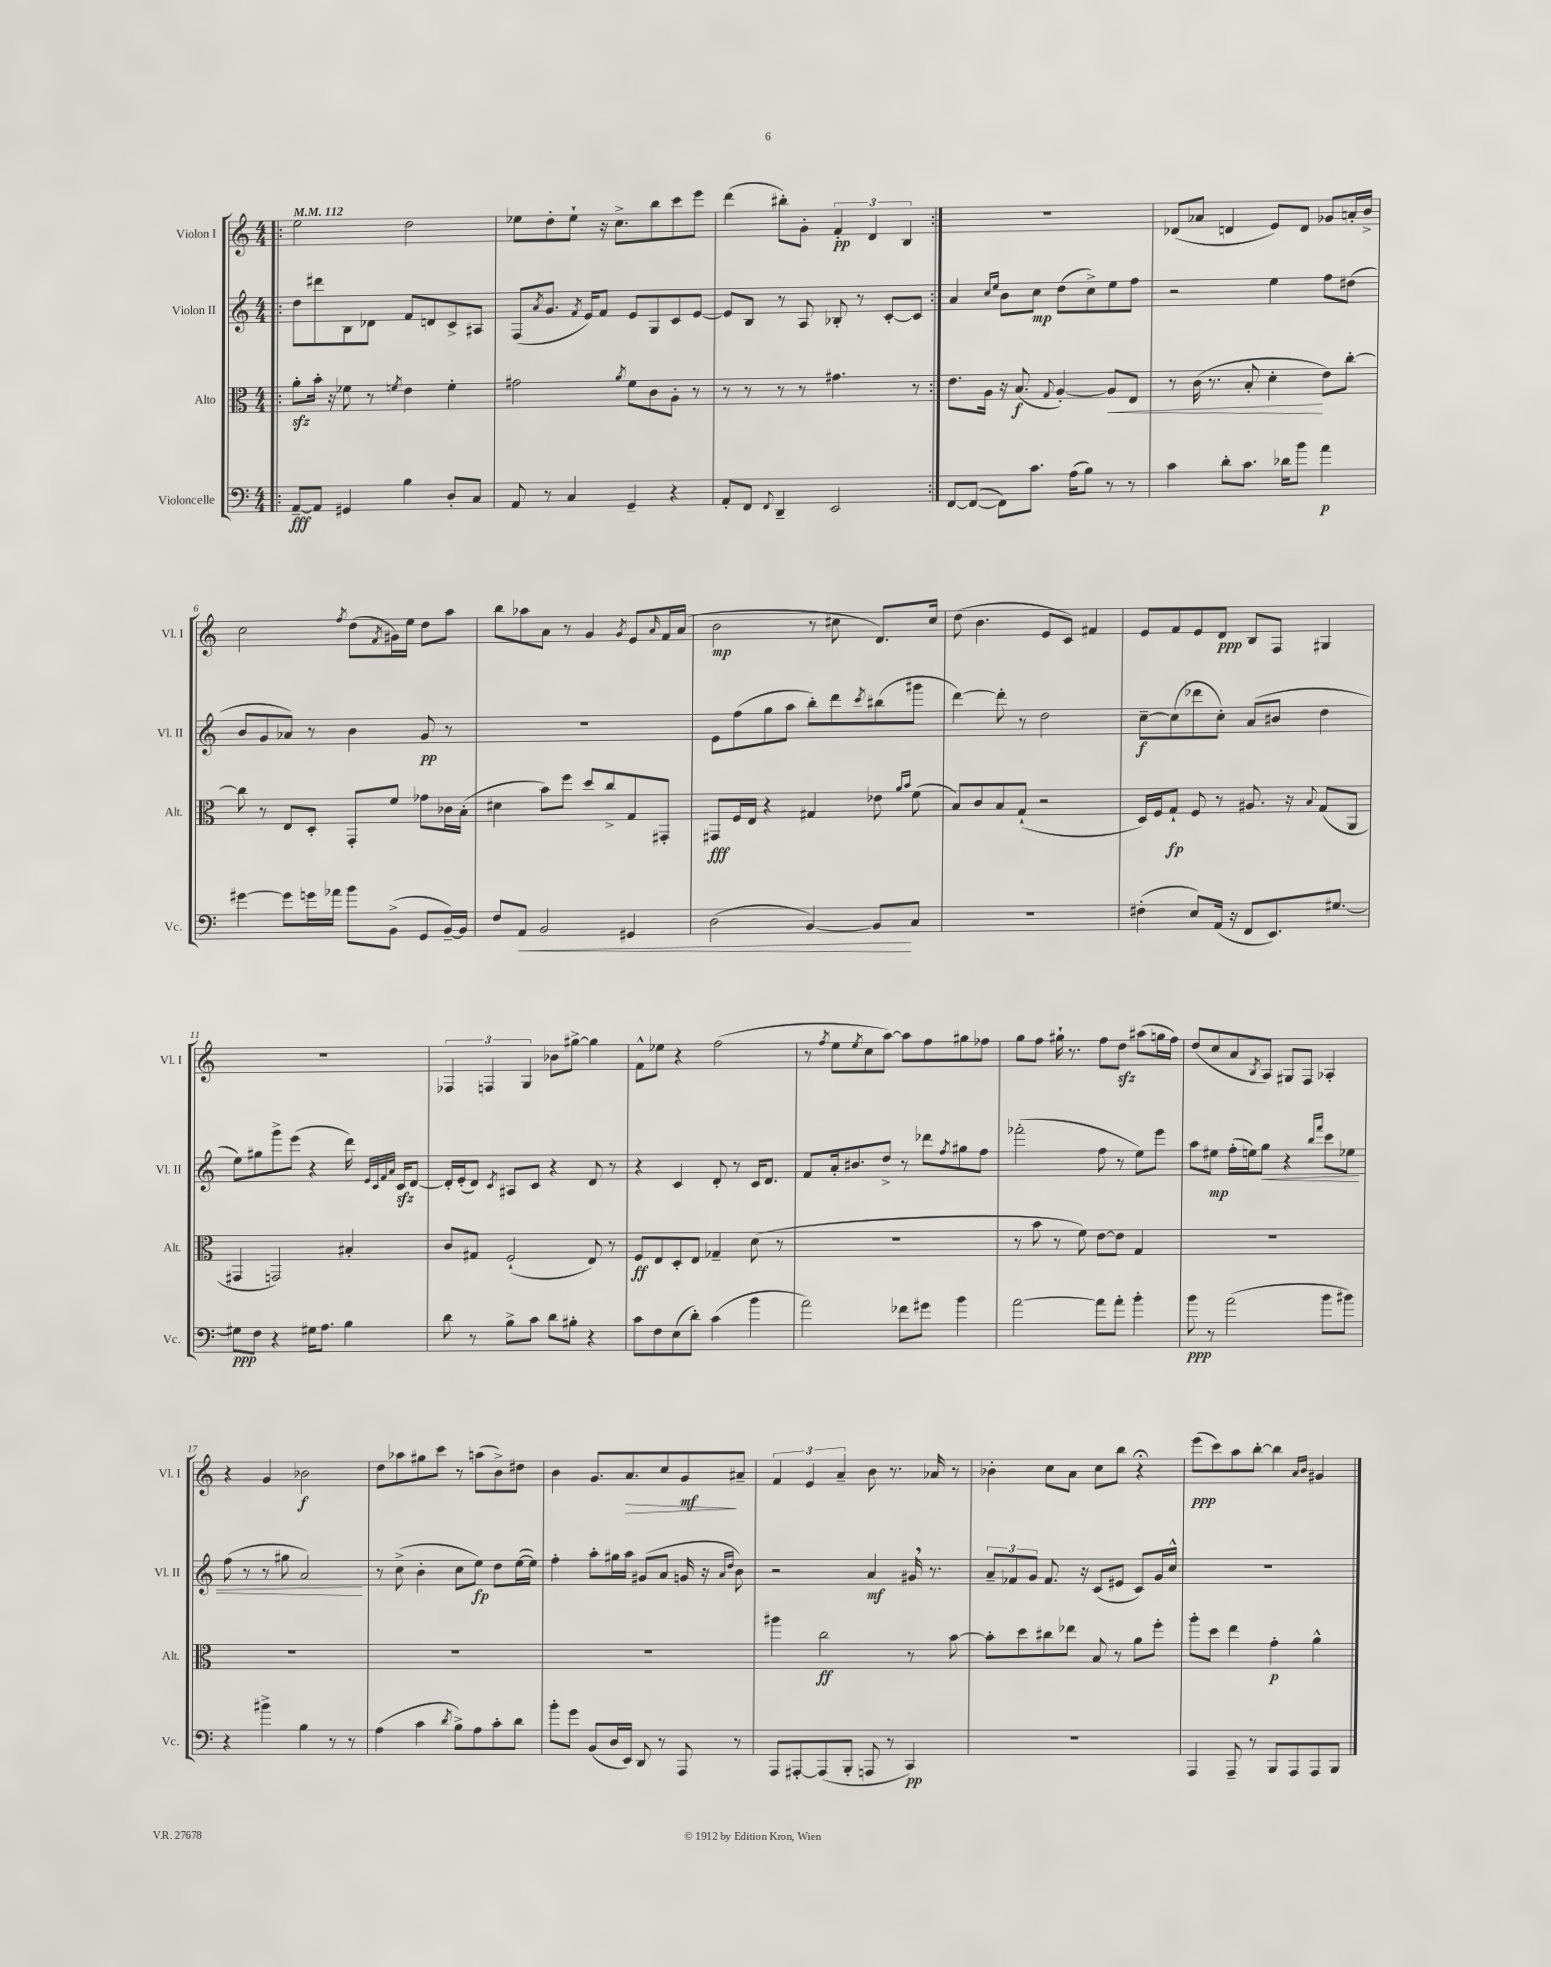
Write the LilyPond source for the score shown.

<<
\new StaffGroup <<
\new Staff = "s0" \with { instrumentName = "Violon I" shortInstrumentName = "Vl. I" } {
    \clef treble \key c \major \numericTimeSignature \time 4/4 \tempo 4 = 112
    \repeat volta 2 { \bar ".|:" e''2 d''2 |
    ees''8 d''8-. ees''8-! r16 c''8.-> b''8 c'''8 e'''8 |
    d'''4( bis''8-.) g'8-. \tuplet 3/2 { f'4-.\pp d'4 b4 } | }
    R1 |
    des'8( aes'8 d'4 e'8) d'8 ges'8 a'16-. b'16-> |
    c''2 \acciaccatura { f''8 } d''8( \acciaccatura { f'8 } gis'16) e''16 d''8 a''8 |
    b''8 aes''8 a'8 r8 g'4 \acciaccatura { g'8 } e'8 \grace { a'16 } f'16 a'16( |
    b'2\mp r8 cis''8 d'8.) cis''16 |
    d''8( b'4. e'8 c'8) fis'4 |
    e'8 f'8 e'8 d'8\ppp b8 f8 gis4 |
    R1 |
    \tuplet 3/2 { fes4 f4 g4 } bes'8 gis''8~-> gis''4 |
    f'8-^ ees''8 r4 f''2( |
    r8 \acciaccatura { f''8 } e''8 \acciaccatura { e''8 } c''8 a''8~) a''8 f''8 gis''8 fes''8 |
    g''8 f''8 gis''16-! r8. f''8 d''8\sfz ais''8( g''16 f''16) |
    d''8( c''8 a'8 \acciaccatura { b8 } a8) gis8 f8 aes4-. |
    r4 g'4 bes'2\f |
    d''8 aes''8 gis''8 c'''8 r8 a''8( b'8->) dis''8 |
    b'4 g'8. a'8.\> c''8 g'8\mf\! ais'8-- |
    \tuplet 3/2 { f'4 e'4 a'4-- } b'8 r8. aes'16 r8 |
    bes'4-. c''8 a'8 c''8 b''8 r4\fermata |
    e'''8\ppp( c'''8) a''8 b''8~-. b''4 \grace { a'16 b'16 } gis'4 \bar "|." |
}
\new Staff = "s1" \with { instrumentName = "Violon II" shortInstrumentName = "Vl. II" } {
    \clef treble \key c \major \numericTimeSignature \time 4/4
    \repeat volta 2 { \bar ".|:" d''8 dis'''8 b8 des'8 f'8 d'8 c'8-> ais8 |
    f8( \acciaccatura { a'8 } g'8. \acciaccatura { f'8 } e'16) f'8 e'8 g8 c'8 e'8~ |
    e'8 b8 r8 a8 bes8-. r8 c'8~-. c'8 | }
    a'4 \grace { c''16 e''16 } b'8 c''8\mp d''8( c''8->) e''8 f''8 |
    r2 e''4 f''8 dis''8( |
    b'8 g'8 aes'8) r8 b'4 g'8\pp r8 |
    R1 |
    e'8 f''8( g''8 a''8 b''8-.) d'''8 \acciaccatura { c'''8 } bis''8( gis'''8 |
    d'''4~) d'''8-. r8 d''2 |
    c''8~--\f c''8( des'''8 c''8-.) a'8( bis'8 d''4 |
    e''8) gis''8 g'''8-> e'''8( r4 d'''16) \grace { e'32 c'32 f'32 a'32 } c'16\sfz d'8~ |
    d'16-. e'16-.( d'8) \acciaccatura { c'8 } ais8 c'8 r4 d'8 r8 |
    r4 c'4 d'8-. r8 c'16 d'8. |
    f'8 a'16-. bis'8. d''8-> r8 des'''8 \acciaccatura { f''8 } gis''8 f''8 |
    fes'''2-.( f''8 r8 e''8) e'''8 |
    a''8 eis''8\mp f''16-.( e''16) g''8\< r4 \grace { b''16 f'''16 } c'''8 ees''8 |
    f''8( r8 r8 gis''8 a'2\!) |
    r8 c''8->( b'4-. c''8 e''8\fp) d''8 e''16~( e''16) |
    f''4-. a''8-. gis''16 a''16 gis'8( a'8 g'16 r16 \grace { a'16 d''16 } b'8) |
    r2 a'4\mf gis'16 \breathe r8. |
    \tuplet 3/2 { a'8-- fes'8 g'8 } fes'8. r16 c'8( eis'8 c'8) g'16 c''16-^ |
    R1 \bar "|." |
}
\new Staff = "s2" \with { instrumentName = "Alto" shortInstrumentName = "Alt." } {
    \clef alto \key c \major \numericTimeSignature \time 4/4
    \repeat volta 2 { \bar ".|:" a'8-.\sfz b'16-. r16 fes'8 r8 \acciaccatura { f'8 } e'4 f'4-. |
    gis'2 \acciaccatura { a'8 } f'8 c'8 a8-. r8 |
    r8 r8 r8 r8 gis'4. r8 | }
    e'8. a16 r16 b8.\f( \appoggiatura { g8 } a4~-.) a8\< e8 |
    r8 c'16( r8. b8-. d'4-.\! e'8) c''8~-. |
    c''8 r8 e8 d8-. g,8-. f'8 ges'8 ces'16 b16-.( |
    dis'4 b'8) f''8 d''8 c''8-> g8 gis,8-. |
    gis,8\fff f16 e16 r4 gis4 ees'8 \grace { a'16 b'16 } f'8( |
    b8) c'8 b8 g8-!( r2 |
    d16) f16 g8-!\fp f8 r8 ais8. r16 \appoggiatura { b8 } g8( a,8 |
    gis,4 g,2) bis4-. |
    c'8 gis8 f2-!( e8) r8 |
    f8\ff e8 d8-. e8 ges4-- d'8( r8 |
    R1 |
    r8 b'8 r8 f'8) e'8~ e'8 g4 |
    R1 |
    R1 |
    R1 |
    R1 |
    ais''4 c''2\ff r8 b'8~ |
    b'8-. d''8 cis''8 ees''8 b8 r8 a'8 f''8-. |
    a''8-. d''8 e''4 g'4-.\p a'4-^ \bar "|." |
}
\new Staff = "s3" \with { instrumentName = "Violoncelle" shortInstrumentName = "Vc." } {
    \clef bass \key c \major \numericTimeSignature \time 4/4
    \repeat volta 2 { \bar ".|:" a,8~--\fff a,8 gis,4 b4 d8-. c8 |
    a,8 r8 c4 g,4-- r4 |
    a,8-. f,8 \appoggiatura { f,8 } d,4-- e,2 | }
    f,8~ f,8~( f,8) c'8. a16( b8) r8 r8 |
    c'4 d'8-. c'8. des'16 b'8 a'4\p |
    gis'4~ gis'8 g'16 aes'16 b'8 b,8->( g,8 b,16~--) b,16 |
    f8 a,8\< b,2 gis,4 |
    d2( b,4~) b,8\! c8 |
    R1 |
    fis4-.( e8) a,16( r16 f,8 e,8.) gis8.~ |
    gis8\ppp f8 r4 gis16 a8. b4 |
    d'8 r8 b8-> c'8 d'8 bis8-. r4 |
    c'8 f8 e8( d'8-.) c'4( b'4 |
    a'2) fes'8 gis'8 b'4 |
    a'2~ a'8 a'8-. b'4-. |
    b'8\ppp r8 a'2( b'8 bis'8) |
    r4 bis'4-> b4 r8 r8 |
    a4( c'4 \acciaccatura { d'8 } b8->) a8 c'8-. d'8 |
    b'8-. g'8 b,8( d16 e,16) d,8 r8 a,,8 r8 |
    a,,8 ais,,8~-. ais,,8( b,,8-. a,,8 r8 c,4\pp) |
    R1 |
    a,,4 a,,8-- r8 b,,8 a,,8 a,,8 b,,8 \bar "|." |
}
>>
>>
